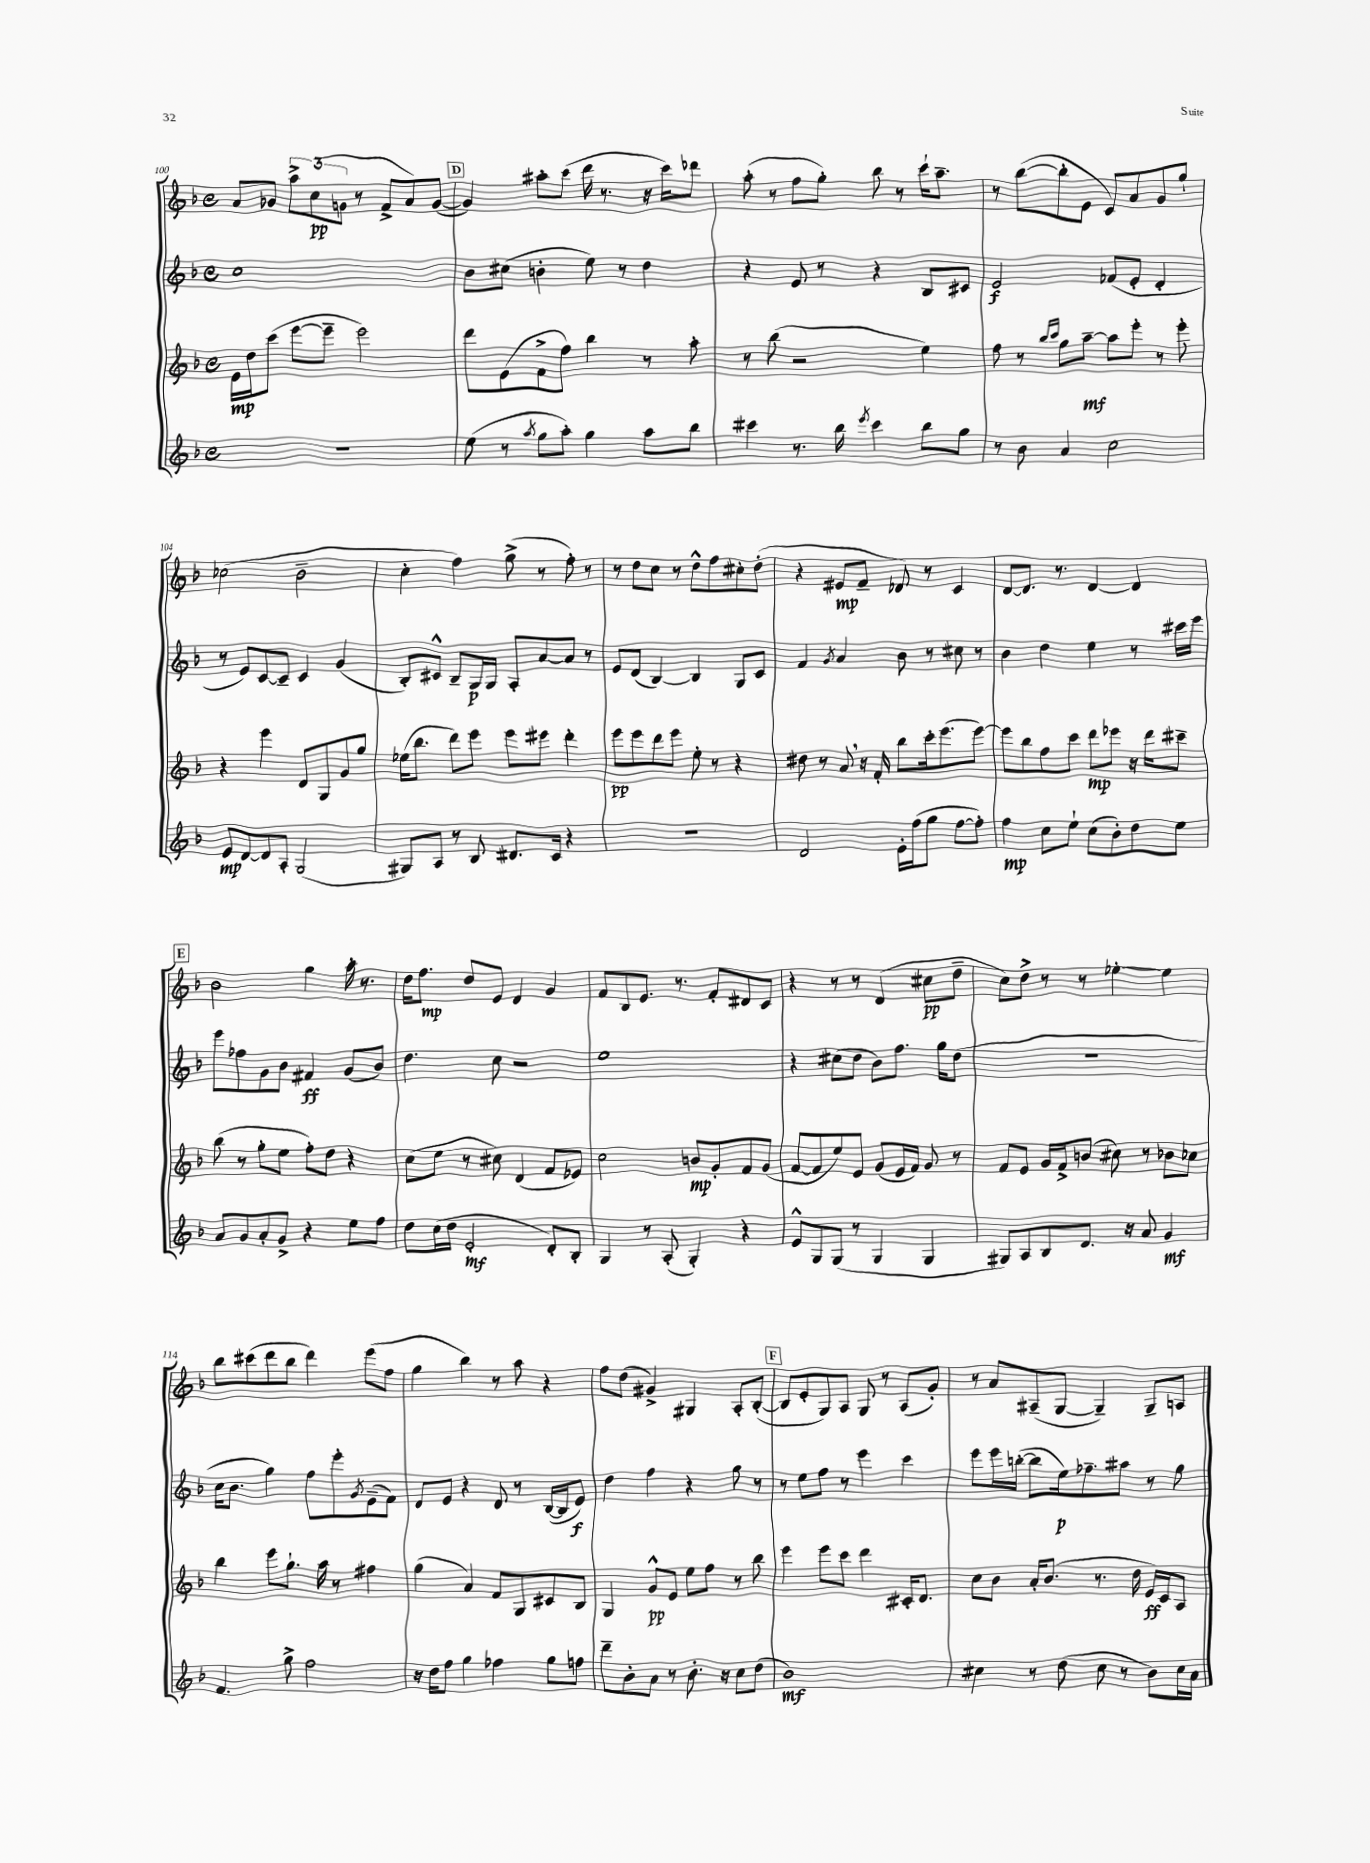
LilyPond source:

<<
\new StaffGroup <<
\new Staff = "s0" {
    \clef treble \key f \major \defaultTimeSignature \time 4/4
    a'8 ges'8 \tuplet 3/2 { a''8-> c''8\pp( g'8 } r8 f'8-> a'8) g'8~( |
    \mark \markup { \box "D" } g'4) ais''8-. c'''8( d'''16 r8. r16 c'''16) des'''8 |
    a''8-.( r8 f''8 g''8-.) bes''8 r8 c'''16-! a''8.-- |
    r8 bes''8~( bes''8-. e'8 c'8) a'8 g'8 g''8-! |
    ces''2( bes'2-- |
    c''4-. f''4) g''8->( r8 f''8-.) r8 |
    r8 d''8 c''8 r8 d''8-^ f''8 cis''8-. d''8-.( |
    r4 eis'8\mp f'8-- des'8) r8 c'4 |
    d'8~ d'8. r8. d'4~ d'4 |
    \mark \markup { \box "E" } bes'2 g''4 a''16-. r8. |
    d''16 f''8.\mp d''8 e'8 d'4 g'4 |
    f'8 bes8 e'8. r8. f'8-. dis'8 c'8 |
    r4 r8 r8 d'4( cis''8\pp d''8-- |
    c''8) d''8-> r8 r8 ees''4~-. ees''4 |
    bes''8 cis'''8( d'''8 bes''8 d'''4) e'''8( f''8 |
    g''4 bes''4) r8 a''8 r4 |
    f''8 d''8( gis'4->) gis4 a8-. bes8~-.( |
    \mark \markup { \box "F" } bes8 e'8-. g8) a8 g8 r8 a8( g'8-.) |
    r8 a'8 ais8--( g8~ g4--) g8-- a8 \bar "|." |
}
\new Staff = "s1" {
    \clef treble \key f \major \defaultTimeSignature \time 4/4
    c''1 |
    \mark \markup { \box "D" } bes'8 cis''8( b'4-. e''8) r8 d''4 |
    r4 e'8 r8 r4 bes8 cis'8 |
    e'2\f fes'8( e'8-. d'4-. |
    r8 e'8) c'8~ c'8-- c'4 g'4( |
    bes8-.) cis'8-^ bes8-- g16\p g16 a8-. a'8~ a'8 r8 |
    e'8 d'8( bes4~) bes4 g8 c'8 |
    f'4 \acciaccatura { g'8 } a'4 bes'8 r8 cis''8 r8 |
    bes'4 d''4 e''4 r8 cis'''16 e'''16 |
    \mark \markup { \box "E" } e'''8 fes''8 g'8 bes'8 fis'4\ff g'8( bes'8) |
    d''4. c''8 r2 |
    e''1 |
    r4 cis''8( d''8 bes'8) f''8. g''16 d''8( |
    R1 |
    c''16 bes'8. g''4) f''8 e'''8-. \acciaccatura { g'8 } e'8--( f'8) |
    d'8 e'8 r4 d'8 r8 bes16~( bes16 e'8\f) |
    d''4 f''4 r4 g''8 r8 |
    \mark \markup { \box "F" } r8 e''8 f''8 r8 e'''4 c'''4 |
    e'''8 e'''16 b''16~-.( b''8 e''16\p) fes''8.-- ais''8 r8 g''8 \bar "|." |
}
\new Staff = "s2" {
    \clef treble \key f \major \defaultTimeSignature \time 4/4
    e'16\mp d''16 c'''8( e'''8~ e'''8-- e'''2) |
    \mark \markup { \box "D" } d'''8 e'8( f'8-> f''8) bes''4 r8 a''8-. |
    r8 bes''8( r2 e''4) |
    f''8 r8 \grace { bes''16 c'''16 } g''8 a''8~--\mf a''8 e'''8-. r8 e'''8-. |
    r4 e'''4 d'8 g8 g'8 g''8 |
    ees''16( bes''8. d'''8) e'''8 e'''8 eis'''8 d'''4-. |
    e'''8\pp e'''8 d'''8 e'''8 e''8-. r8 r4 |
    dis''8 r8 a'8 \breathe r16 f'16-. bes''8 c'''16-. e'''8.( e'''8~) |
    e'''8 bes''8 f''8 c'''8 d'''8\mp ees'''8 r16 d'''16 cis'''8-- |
    \mark \markup { \box "E" } bes''8( r8 g''8-. e''8 f''8-.) d''8 r4 |
    c''8( e''8 r8 cis''8) d'4( f'8 ees'8) |
    c''2 b'8\mp g'8-. f'8 g'8( |
    f'8~ f'8 e''8) e'8 g'8( e'16 f'16) g'8 r8 |
    f'8 e'8 g'16 f'16-> b'8( cis''8) r8 bes'8 ces''8 |
    bes''4 e'''8 g''8.-! a''16 r8 fis''4 |
    g''4( a'4) f'8 g8 cis'8 bes8 |
    g4 g'8-^\pp e'8 e''8 f''8 r8 bes''8 |
    \mark \markup { \box "F" } e'''4 e'''8 c'''8 d'''4 cis'16-. d'8. |
    c''8 bes'8 a'16-. bes'8.( r8. d''16 e'16\ff) c'16 a8 \bar "|." |
}
\new Staff = "s3" {
    \clef treble \key f \major \defaultTimeSignature \time 4/4
    r1 |
    \mark \markup { \box "D" } e''8( r8 \acciaccatura { a''8 } g''8 a''8-.) g''4 a''8 bes''8 |
    cis'''4 r8. bes''16 \acciaccatura { e'''8 } cis'''4 bes''8 g''8 |
    r8 bes'8 a'4 c''2 |
    e'8\mp d'8~ d'8 a8-. g2( |
    gis8) a8 r8 bes8 dis'8. c'16 r4 |
    R1 |
    d'2 e'16-. f''16( g''8 f''8~ f''8-.) |
    f''4\mp c''8 e''8-! c''8( bes'8-.) d''8 e''8 |
    \mark \markup { \box "E" } a'8 g'8 a'8-. g'8-> r4 e''8 f''8 |
    d''8 c''16( d''16 e'2-.\mf d'8-.) bes8-. |
    g4 r8 a8-.( g4-.) r4 |
    e'8-^ g8 g8( r8 g4 g4 |
    gis8) a8 bes8 d'8. r16 a'8 g'4\mf |
    f'4. g''8-> f''2 |
    r16 d''16 f''8 g''4 fes''4 g''8 f''8 |
    d'''8-- bes'8-. a'8 r8 bes'8.-. r16 c''8 d''8( |
    \mark \markup { \box "F" } bes'1\mf) |
    cis''4 r8 d''8( cis''8 r8 bes'8) cis''16 a'16 \bar "|." |
}
>>
>>
\layout { \context { \Score currentBarNumber = #100 } }
